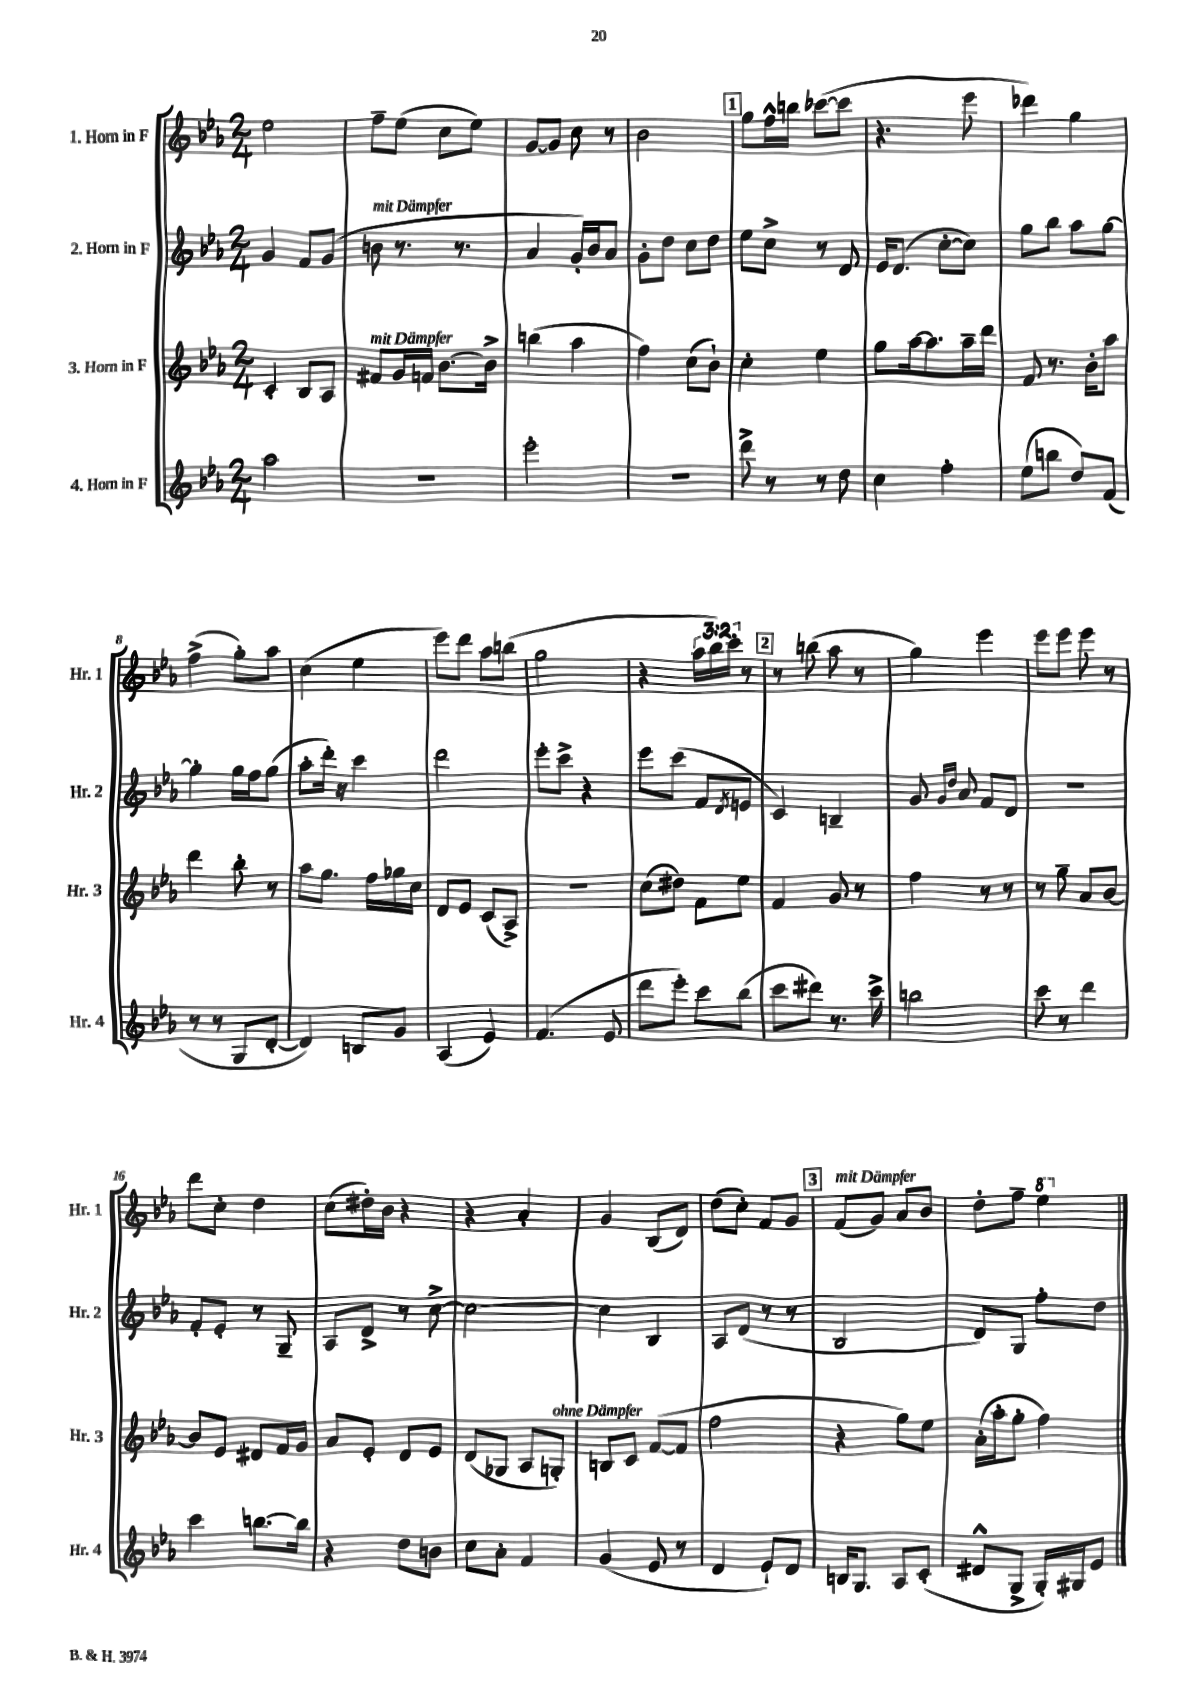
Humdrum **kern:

**kern	**kern	**kern	**kern
*staff4	*staff3	*staff2	*staff1
*clefG2	*clefG2	*clefG2	*clefG2
*k[b-e-a-]	*k[b-e-a-]	*k[b-e-a-]	*k[b-e-a-]
*M2/4	*M2/4	*M2/4	*M2/4
2aa-	4c'	4g	2ee-
.	8B-	8f	.
.	8A-	(8g	.
=	=	=	=
2r	8f#	8b	8ff~
.	16g	8.r	(8ee-
.	16f	.	.
.	[8.b-	.	8cc
.	.	8.r	.
.	.	.	8ee-)
.	16b-^]	.	.
=	=	=	=
2eee-'	(4bb	4a-	[8g
.	.	.	8g]
.	4aa-	16g')	8cc
.	.	16b-	.
.	.	8a-	8r
=	=	=	=
2r	4ff)	8g'	2b-
.	.	8dd	.
.	(8cc	8cc	.
.	8b-`)	8dd	.
=	=	=	=
8ddd^	4cc'	8ee-	8gg
8r	.	8cc^	16ff^^
.	.	.	16bb
8r	4ee-	8r	([8ccc-
8dd	.	8d	8ccc-]
=	=	=	=
4cc	8gg	16e-	4.r
.	.	(8.d	.
.	[16aa-	.	.
.	8.aa-]	.	.
4ff'	.	[8cc'	.
.	16aa-~	8cc])	8eee-
.	16ddd	.	.
=	=	=	=
(8ee-	8f	8gg	4ddd-)
8bb	8.r	8bb-	.
8dd)	.	8aa-	4gg
.	16b-'	.	.
(8f	8aa-	[8gg	.
=	=	=	=
8r	4ddd	4gg']	(4ff^
8r	.	.	.
8G	8bb-'	16gg	8gg')
.	.	16ff	.
[8d'	8r	(8gg	8aa-
=	=	=	=
4d])	8aa-	8aa-'	(4cc
.	8.gg	16ddd')	.
.	.	16r	.
8B	.	4ccc	4ee-
.	16ff	.	.
8g	16gg-	.	.
.	16cc	.	.
=	=	=	=
(4A-	8d	2ddd	8eee-)
.	8e-	.	8ddd
4e-)	(8c	.	8aa-
.	8A-^)	.	(8bb
=	=	=	=
(4.f	2r	8eee-'	2gg
.	.	8ccc^	.
.	.	4r	.
8e-	.	.	.
=	=	=	=
8ddd	(8cc	8eee-	4r
8eee-')	8dd#)	(8ccc	.
8ccc	8f	8f	24aa-
.	.	.	24bb-)
.	.	.	24ccc'
.	.	8qd	.
(8bb-	8ee-	8e	8r
=	=	=	=
8ccc	4f	4c)	8r
8ddd#)	.	.	(8bb
8.r	8g	4B~	8aa-
.	8r	.	8r
16ccc^	.	.	.
=	=	=	=
2bb	4ff	8g	4gg)
.	.	16qqg	.
.	.	16qqdd	.
.	.	8a-	.
.	8r	8f	4eee-
.	8r	8d	.
=	=	=	=
8ccc	8r	2r	8eee-
8r	8gg~	.	8eee-
4ddd	8a-	.	8eee-
.	[8b-	.	8r
=	=	=	=
4ccc	8b-]	8f'	8ddd
.	8e-	8e-'	8cc'
[8.bb	8d#	8r	4dd
.	16f	8G~	.
16bb]	16g	.	.
=	=	=	=
4r	8a-	8A-	(8cc
.	8e-'	8d^	16dd#')
.	.	.	16b-
8dd	8d	8r	4r
8b	8e-	[8cc^	.
=	=	=	=
8cc	(8d	2cc_	4r
8a-'	8G-	.	.
4f	8A-	.	4a-'
.	8G')	.	.
=	=	=	=
(4g	8B	4cc]	4g
.	8c	.	.
8e-	([8f	4B-	(8B-
8r	8f]	.	8d)
=	=	=	=
4d	2ff	8A-	(8dd
.	.	(8d	8cc')
8e-`)	.	8r	8f
8d	.	8r	8g
=	=	=	=
16B	4r	2B-	(8f
8.G	.	.	.
.	.	.	8g)
8A-	8gg)	.	8a-
(8c'	8ee-	.	8b-
=	=	=	=
8d#^^	(16a-'	8d)	8dd'
.	16aa-'	.	.
8G^	8gg'	8G	8ff~
16G')	4ff)	8ff'	4eee-
16G#	.	.	.
8e-	.	8dd	.
==	==	==	==
*-	*-	*-	*-
